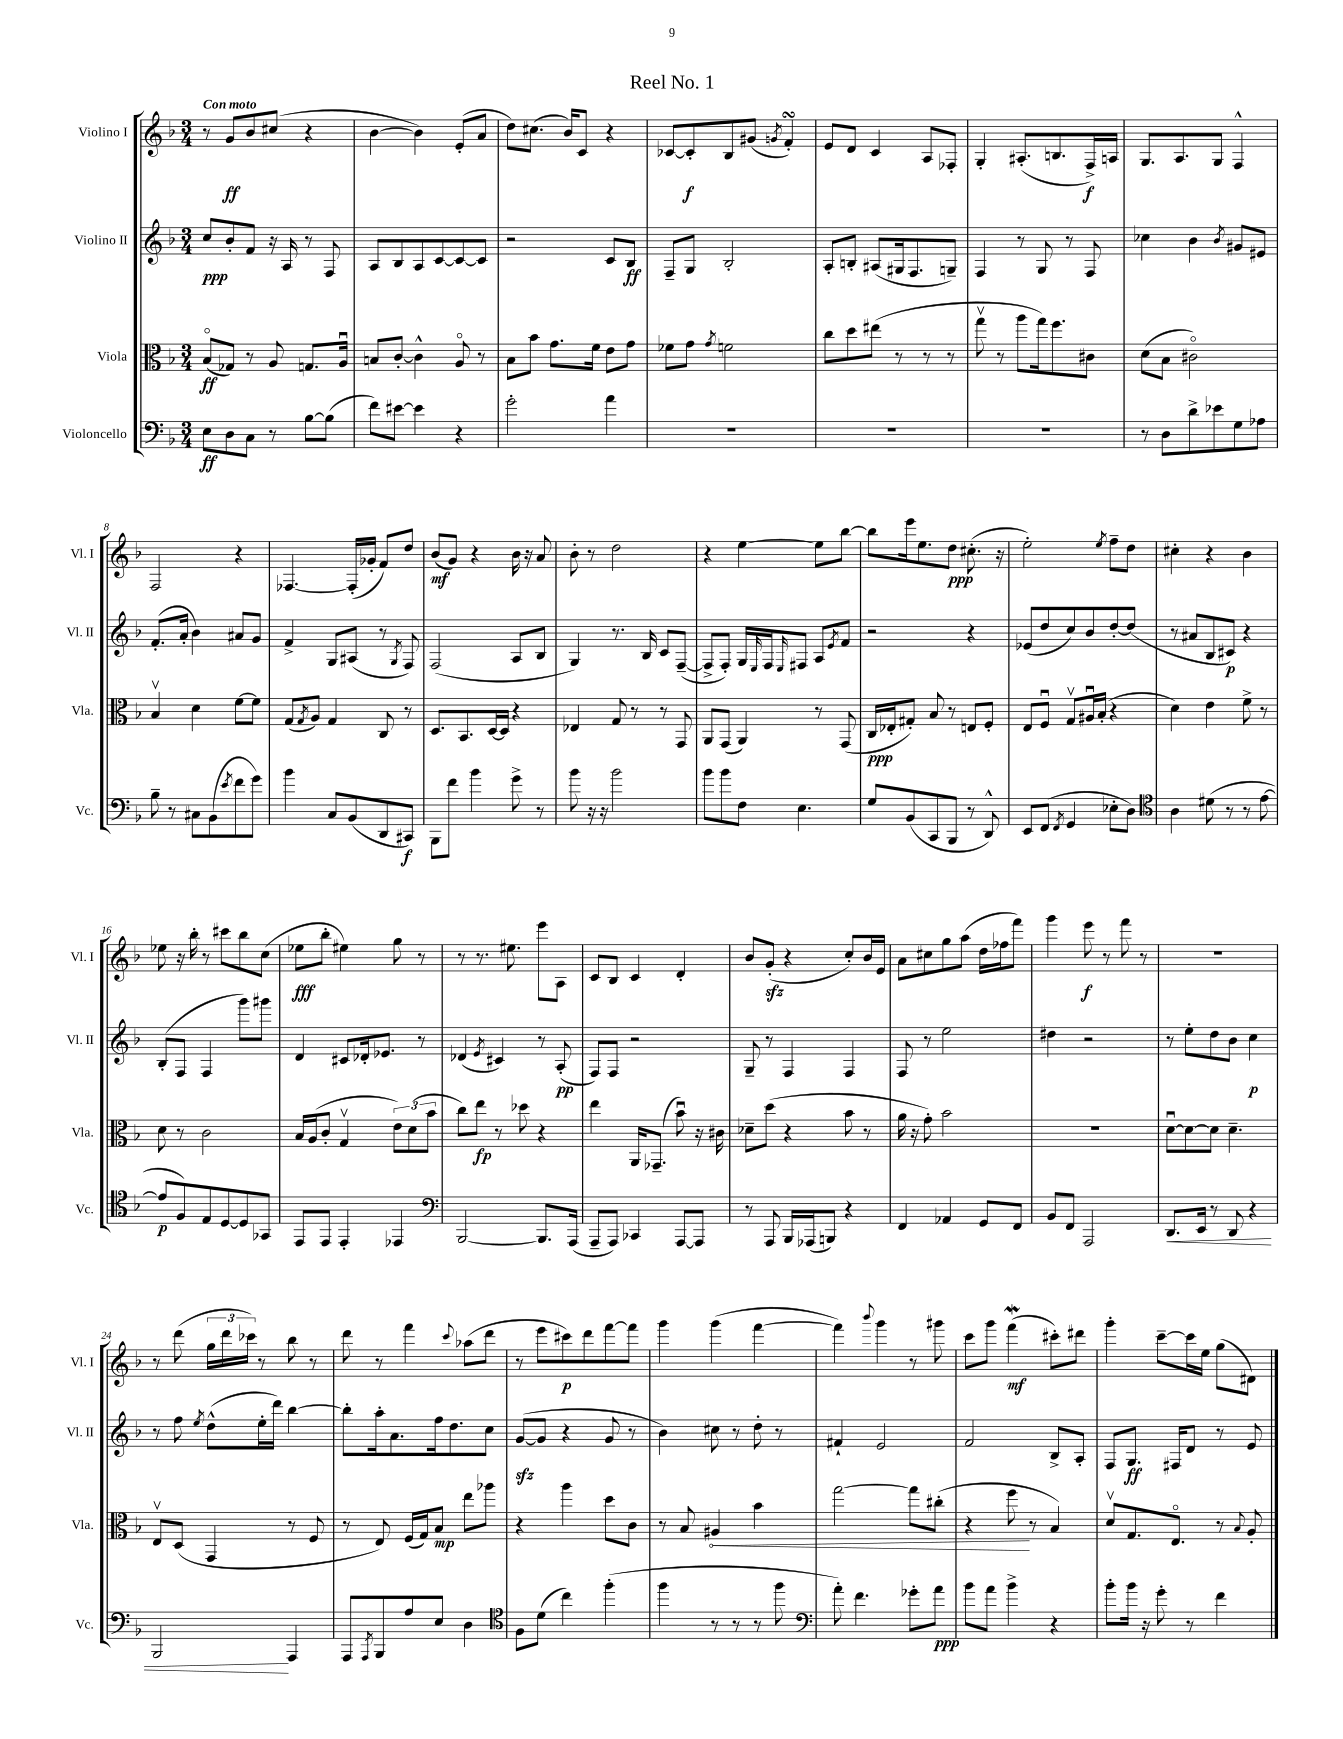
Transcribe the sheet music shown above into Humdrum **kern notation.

**kern	**kern	**kern	**kern
*staff4	*staff3	*staff2	*staff1
*clefF4	*clefC3	*clefG2	*clefG2
*k[b-]	*k[b-]	*k[b-]	*k[b-]
*M3/4	*M3/4	*M3/4	*M3/4
8E	(8B-o	8cc	8r
8D	8G-)	8b-'	8g
8C	8r	8f	8b-
8r	8A	16r	(8cc#
.	.	16A	.
[8B-	8.G	8r	4r
(8B-]	.	8F	.
.	16Au	.	.
=	=	=	=
8f)	8B	8A	[4b-
[8e#	[8c'	8B-	.
4e#]	4c^^]	8A	4b-])
.	.	[8c	.
4r	8Ao	8c_	(8e'
.	8r	8c]	8a
=	=	=	=
2g'	8B-	2r	8dd)
.	8b-	.	(8.cc#
.	8.g	.	.
.	.	.	16b-)
.	.	.	8c
.	16f	.	.
4a	8e	8c	4r
.	8g	8B-	.
=	=	=	=
2.r	8f-	8F~	[8c-
.	8g	8G	8c-']
.	8qg	.	.
.	2f	2B-'	8B-
.	.	.	(8g#
.	.	.	8qg
.	.	.	4f')
=	=	=	=
2.r	8cc	8A'	8e
.	8dd	8B'	8d
.	(8ee#	(8A#	4c
.	8r	16G#	.
.	.	8.F	.
.	8r	.	8A
.	8r	8G~)	8F-'
=	=	=	=
2.r	8ggv	4F	4G'
.	8r	.	.
.	8aa	8r	(8.A#'
.	16gg)	8G	.
.	8.ff	.	8.B
.	.	8r	.
.	8c#	8F	16F^)
.	.	.	16A
=	=	=	=
8r	(8d	4cc-	8.G
8D	8B-	.	.
.	.	.	8.A
8d^	2c#o)	4b-	.
8e-	.	.	8G
.	.	8qb-	.
8G	.	8g#	4F^^
8A-	.	8e#	.
=	=	=	=
8B-~	4B-v	(8.f'	2F
8r	.	.	.
.	.	16a'	.
8C#	4d	4b-)	.
(8BB-	.	.	.
8qe	.	.	.
8f	[8f	8a#	4r
8g)	8f]	8g	.
=	=	=	=
4b-	(8G	4f^	[4.F-
.	8qG	.	.
.	8A)	.	.
8C	4G	8G	.
(8BB-	.	(8A#	(16F-']
.	.	.	16g-'
8DD	8C	8r	8f)
.	.	8qG	.
8CC#)	8r	8F)	8dd
=	=	=	=
8BBB-	8.D	(2F	(8b-
8f	.	.	8g)
.	8.BB-	.	.
4b-	.	.	4r
.	[16D	.	.
.	16D]	.	.
8g^	4r	8A	16b-
.	.	.	16r
8r	.	8B-	8a
=	=	=	=
8b-	4E-	4G)	8b-'
16r	.	.	8r
16r	.	.	.
2b-	8G	8.r	2dd
.	8r	.	.
.	.	16B-	.
.	8r	8c	.
.	8GG	([8F~	.
=	=	=	=
8b-	8AA	8F^]	4r
8b-	(8GG	8F')	.
8F	4AA)	16G	[4ee
.	.	16qqE	.
.	.	16F	.
.	.	16qqE	.
4.E	.	8F#	.
.	8r	8A	8ee]
.	.	8qe	.
.	(8GG	8f	[8bb-
=	=	=	=
8G	16C	2r	8bb-]
.	16E-'	.	.
(8BB-	8G#')	.	16eee
.	.	.	8.ee
8CC	8B-	.	.
8BBB-	8r	.	8dd
8r	8E	4r	(8.cc#'
8DD^^)	8F'	.	.
.	.	.	16r
=	=	=	=
8EE	8E	(8e-	2ee')
(8FF	8Fu	8dd	.
8qFF	.	.	.
4GG	8Gv	8cc)	.
.	16A#u	8b-	.
.	(16B-'	.	.
.	.	.	8qee
8E-'	4r	[8dd'	8ff~
8D)	.	(8dd]	8dd
=	=	=	=
*clefC4	*	*	*
4A	4d)	8r	4cc#'
.	.	8a#	.
(8d#	4e	8B-	4r
8r	.	8c#)	.
8r	8f^	4r	4b-
[8e	8r	.	.
=	=	=	=
8e]	8d	(8B-'	8ee-
8F)	8r	8F	16r
.	.	.	16bb-'
8E	2c	4F	8r
[8D	.	.	8ccc#
8D]	.	8ggg)	8bb-
8GG-	.	8ggg#	(8cc
=	=	=	=
8EE	16B-	4d	8ee-
.	(16A	.	.
8EE	8c'	.	8bb-'
4EE'	4Gv	8c#	4ee#)
.	.	16d-'	.
.	.	8.e-	.
4EE-	12e)	.	8gg
.	(12d	.	.
.	.	8r	8r
.	12b-	.	.
=	=	=	=
*clefF4	*	*	*
[2BBB-	8cc)	(4d-	8r
.	8ee	.	8.r
.	.	8qe	.
.	8r	4c#)	.
.	.	.	8.ee#
.	8dd-	.	.
8.BBB-]	4r	8r	8eee
.	.	(8A'	8A
(16AAA	.	.	.
=	=	=	=
8AAA~	4ee	8F)	8c
8AAA)	.	8F	8B-
4CC-	16AA	2r	4c
.	(8.GG-~	.	.
[8AAA	8b-u)	.	4d'
8AAA]	16r	.	.
.	16c#	.	.
=	=	=	=
8r	8d-~	8G~	8b-
8AAA	(8dd	8r	(8g'
16BBB-	4r	4F	4r
(16AAA-	.	.	.
8BBB)	.	.	.
4r	8b-	4F	8cc')
.	8r	.	16b-
.	.	.	16e
=	=	=	=
4FF	16a	8F	8a
.	16r	.	.
.	8g')	8r	8cc#
4AA-	2b-	2ee	8gg
.	.	.	(8aa
8GG	.	.	16dd
.	.	.	16ff-
8FF	.	.	8fff)
=	=	=	=
8BB-	2.r	4dd#	4ggg
8FF	.	.	.
2AAA	.	2r	8eee
.	.	.	8r
.	.	.	8fff
.	.	.	8r
=	=	=	=
8.DD	[8du	8r	2.r
.	8d_	8ee'	.
16EE	.	.	.
8r	8d]	8dd	.
8DD	4.d~	8b-	.
4r	.	4cc	.
=	=	=	=
2BBB-	8Ev	8r	8r
.	(8D	8ff	(8ddd
.	.	8qee	.
.	4GG	(8dd^^	24gg
.	.	.	24ddd
.	.	.	24ccc-)
.	.	16ee'	8r
.	.	16ddd)	.
4AAA	8r	[4bb-	8bb-
.	8F	.	8r
=	=	=	=
8AAA	8r	8bb-']	8ddd
8qAAA	.	.	.
8BBB-	8E)	16aa'	8r
.	.	8.a	.
8A	(16F	.	4fff
.	16G)	.	.
8E	8B-	16ff	.
.	.	8.dd	.
.	.	.	8qqccc
4D	8ee	.	(8aa-
.	8aa-	8cc	8ddd
=	=	=	=
*clefC4	*	*	*
8F	4r	([8g	8r
(8d	.	8g]	8eee
4cc)	4aa	4r	8ccc#)
.	.	.	8ddd
(4ff'	8dd	8g	[8fff
.	8c	8r	8fff]
=	=	=	=
4ff	8r	4b-)	4ggg
.	8B-	.	.
8r	4A#	8cc#	(4ggg
8r	.	8r	.
8r	4b-	8dd'	[4fff
8ff	.	8r	.
=	=	=	=
*clefF4	*	*	*
8a')	[2gg	4f#`	4fff])
4.f	.	.	.
.	.	.	8qqbbb-
.	.	2e	4ggg
8g-'	8gg]	.	8r
8a	(8cc#'	.	8ggg#
=	=	=	=
8b-	4r	2f	8ccc
8a	.	.	8ggg
4b-^	8ff	.	(4fff
.	8r	.	.
4r	4B-)	8B-^	8ccc#')
.	.	8A'	8ddd#
=	=	=	=
8b-'	8dv	8F	4ggg'
16b-	8.G	8.G	.
16r	.	.	.
8g'	.	.	[8ccc~
.	8.Eo	16F#	.
8r	.	8d	16ccc]
.	.	.	16ee
4f	8r	8r	(8gg
.	8qqB-	.	.
.	8A'	8e	8d#)
==	==	==	==
*-	*-	*-	*-
